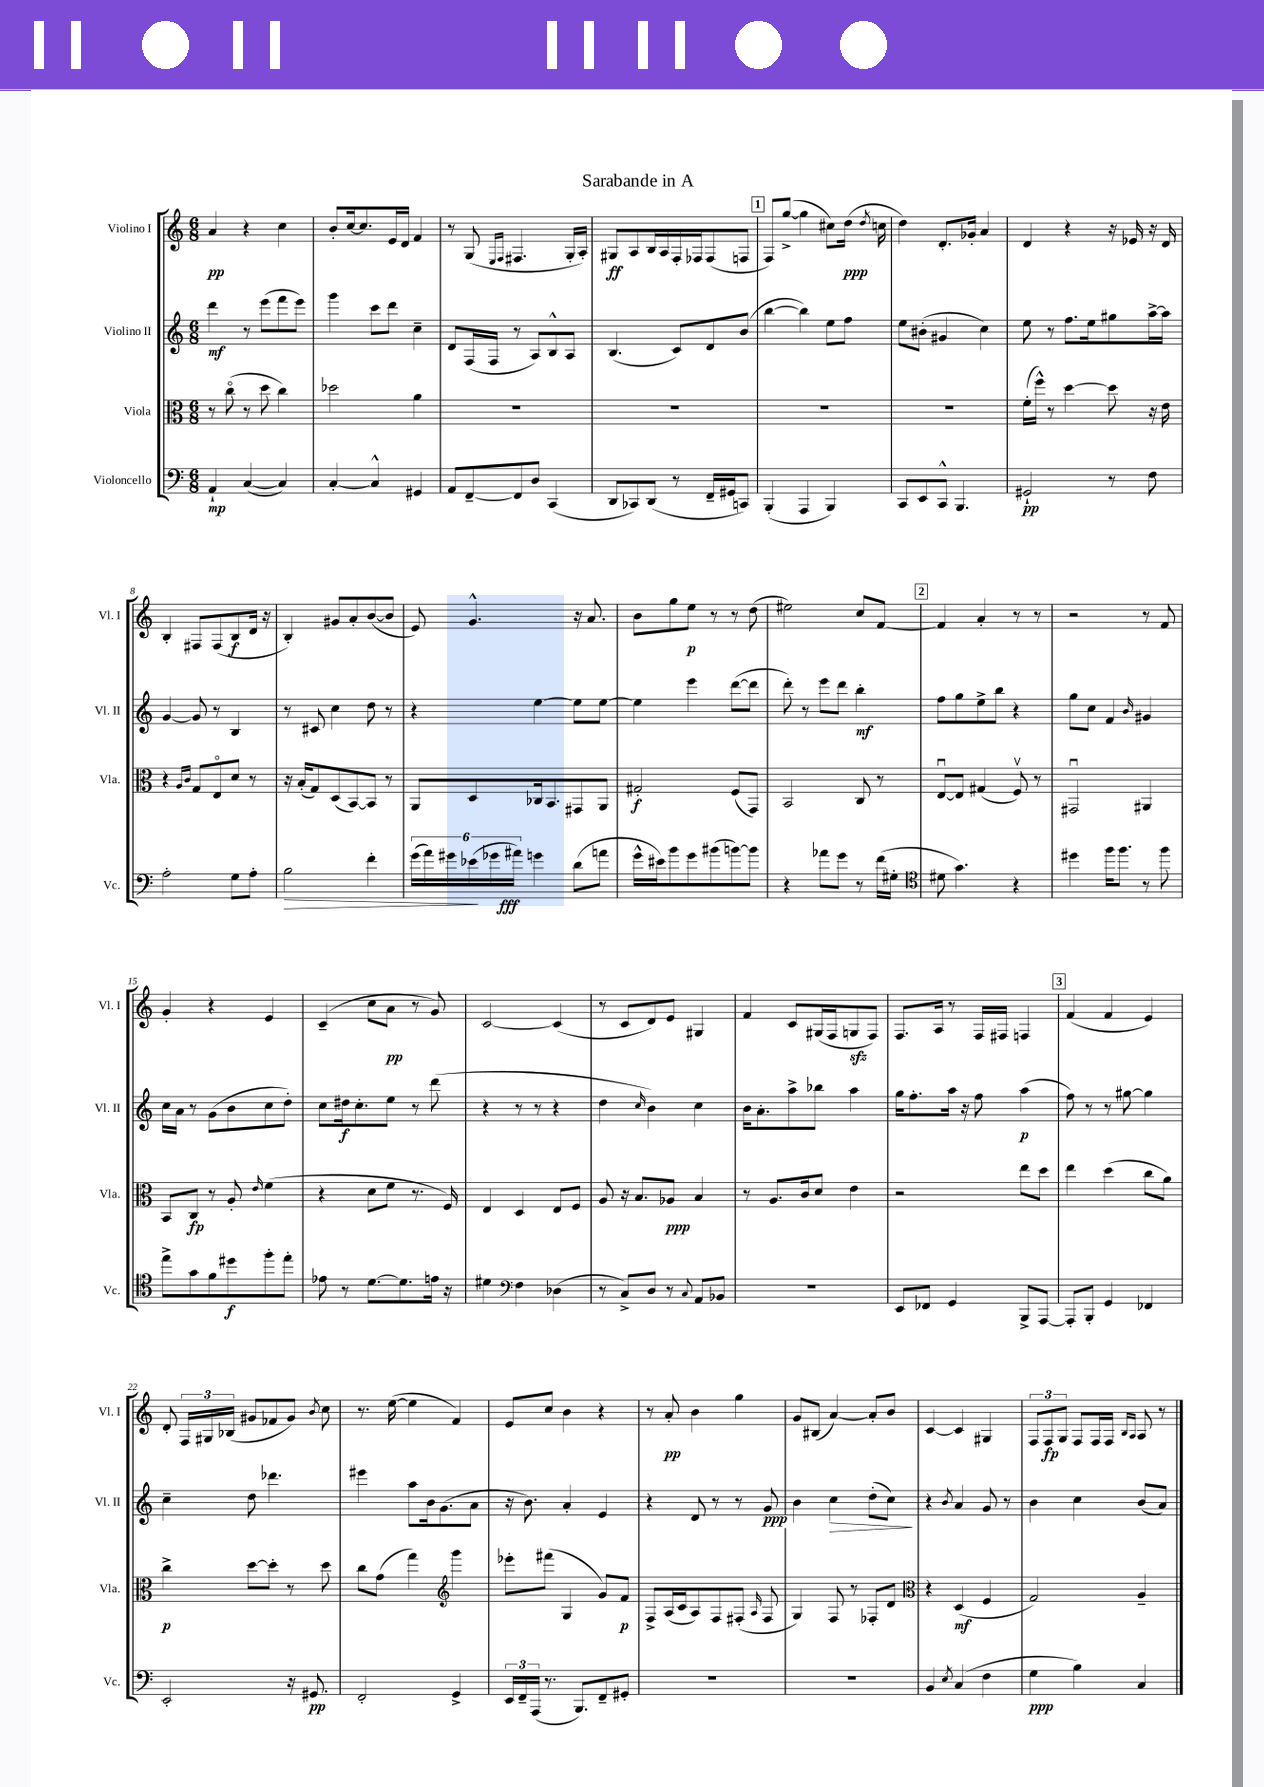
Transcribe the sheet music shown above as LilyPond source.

\header { title = "Sarabande in A" }
<<
\new StaffGroup <<
\new Staff = "s0" \with { instrumentName = "Violino I" shortInstrumentName = "Vl. I" } {
    \clef treble \key c \major \numericTimeSignature \time 6/8
    \autoBeamOff a'4\pp r4 c''4 |
    b'8[-. c''16~ c''8. e'16 d'16] f'4 |
    r8 g8( \grace { e16[ f16] } fis4. g16[-. a16]-.) |
    gis8[\ff a8 b16 a16 f16-. fes16 fes8( f8] |
    \mark \markup { \box "1" } f8[) g''8]~->( g''4 cis''8[) d''16]\ppp( \acciaccatura { d''8 } c''16 |
    d''4) d'8.[-. ges'16]-. a'4 |
    d'4 r4 r16 ees'16 r16 d'16 |
    b4-. fis8[ fis8( b8\f d'16] r16 |
    b4-.) gis'8[ a'8-. b'8~( b'8] |
    e'8) g'4.-^ r16 a'8. |
    b'8[ g''8 e''8]\p r8 r8 d''8( |
    eis''2) c''8[ f'8]~ |
    \mark \markup { \box "2" } f'4 a'4-. r8 r8 |
    r2 r8 f'8 |
    g'4-. r4 e'4 |
    c'4--( c''8[ a'8]\pp r8 g'8) |
    c'2~ c'4( |
    r8 c'8[ d'8) e'8] gis4 |
    f'4 c'8[ gis16( f16 g8\sfz f8]) |
    f8.[ a16] r8 f16[ fis16] f4 |
    \mark \markup { \box "3" } f'4( f'4 e'4) |
    d'8-. \tuplet 3/2 { f16[ gis16 bes16]( } gis'8[ fes'8 gis'8]) \acciaccatura { b'8 } c''8 |
    r8. e''16~( e''4 f'4) |
    e'8[ c''8] b'4 r4 |
    r8 a'8-.\pp b'4 g''4 |
    g'8[ bis8]( a'4~) a'8[-. b'8] |
    c'4~ c'4 gis4 |
    \tuplet 3/2 { f8[ f8\fp g8] } f8[ f16 f16] \grace { b16[ a16] } a8 r8 \bar "|." |
}
\new Staff = "s1" \with { instrumentName = "Violino II" shortInstrumentName = "Vl. II" } {
    \clef treble \key c \major \numericTimeSignature \time 6/8
    \autoBeamOff d'''4\mf r8 e'''8[( f'''8 e'''8]) |
    g'''4 c'''8[ d'''8] c''4-- |
    d'8[ f16( f16] r8 a8[) b8-^ a8] |
    b4.( c'8[) d'8 b'8]( |
    \mark \markup { \box "1" } b''4~ b''4) e''8[ f''8] |
    e''8[ bis'8]-.( gis'4 c''4) |
    e''8 r8 f''8.[ e''16 gis''8 a''16~-> a''16] |
    g'4~ g'8 r8 b4 |
    r8 cis'8 c''4 d''8 r8 |
    r4 e''4~ e''8[ e''8]~ |
    e''4 e'''4 d'''8[~( d'''8] |
    d'''8-.) r8 e'''8[ d'''8] b''4-.\mf |
    \mark \markup { \box "2" } f''8[ g''8 e''8-> b''8] r4 |
    g''8[ c''8] f'4 \grace { b'16 } gis'4 |
    c''16[ a'16] r8 g'8[( b'8 c''8 d''8]-.) |
    c''8[ dis''16\f c''8.-. e''8] r8 d'''8( |
    r4 r8 r8 r4 |
    d''4 \grace { c''16 } b'4) c''4 |
    b'16[ a'8.-. a''8-> bes''8] a''4 |
    g''16[ f''8.-. a''16] r16 f''8 a''4\p( |
    \mark \markup { \box "3" } f''8) r8 r8 gis''8~ gis''4 |
    c''4-- d''8 des'''4. |
    eis'''4 a''8[ b'16 g'8.( a'8] |
    r16 b'8.) a'4-. e'4 |
    r4 d'8 r8 r8 g'8\ppp |
    b'4 c''4\> d''8[-.( c''8]\!) |
    r4 \acciaccatura { b'8 } a'4 g'8 r8 |
    b'4 c''4 b'8[( a'8]) \bar "|." |
}
\new Staff = "s2" \with { instrumentName = "Viola" shortInstrumentName = "Vla." } {
    \clef alto \key c \major \numericTimeSignature \time 6/8
    \autoBeamOff r8 c''8\flageolet( r8 d''8 c''4) |
    des''2 a'4 |
    R2. |
    R2. |
    \mark \markup { \box "1" } R2. |
    R2. |
    f'16[-.( f''16]-^) r8 d''4~ d''8 r16 e'16 |
    r4 \grace { a16[ c'16] } g8[ e8\flageolet d'8] r8 |
    r16 b16[-.( g8) d8( b,8~) b,8] r8 |
    a,8[ d8 ces16 b,8. gis,8 a,8] |
    gis2-.\f f8[( g,8]) |
    b,2 c8 r8 |
    \mark \markup { \box "2" } e8[~\downbow e8] gis4( f8\upbow) r8 |
    gis,2\downbow ais,4 |
    b,8[ c8]\fp r8 a8-. \grace { e'16 } f'4( |
    r4 d'8[ f'8] r8. f16) |
    e4 d4 e8[ f8] |
    a8 r16 b8.[ aes8]\ppp b4 |
    r8 a8.[ c'16 d'8] e'4 |
    r2 e''8[ d''8] |
    \mark \markup { \box "3" } e''4 d''4( c''8[ a'8]) |
    c''4->\p d''8[~ d''8]-. r8 d''8 |
    c''8[ g'8]( g''4) \clef treble g'''4 |
    ees'''8[-. fis'''8]( g4 g'8[) f'8]\p |
    f8[-> a16( c'16 a8) f8 fis8]-.( \grace { a16 } fis8 |
    g4) f8 r8 fes8[-. d'8] |
    \clef alto r4 d4\mf( f4 |
    g2) a4-- \bar "|." |
}
\new Staff = "s3" \with { instrumentName = "Violoncello" shortInstrumentName = "Vc." } {
    \clef bass \key c \major \numericTimeSignature \time 6/8
    \autoBeamOff a,4-!\mp c4~( c4) |
    c4~-. c4-^ gis,4 |
    a,8[ f,8~-- f,8 d8] c,4( |
    d,8[ ces,8) d,8]( r8 f,16[-- gis,16 c,8]) |
    \mark \markup { \box "1" } b,,4-.( a,,4 b,,4) |
    c,8[ e,8 c,8]-^ b,,4. |
    gis,2-!\pp r8 f8 |
    a2-. g8[ a8]-. |
    b2\> f'4-. |
    \tuplet 6/4 { g'16[( a'16) gis'16 ees'16\!( ges'16 ais'16]\fff) } g'4 d'8[( a'8] |
    g'16[-^ eis'16) b'8 g'8 bis'8( b'8~) b'8] |
    r4 aes'8[ g'8] r8 f'16[( gis16]-. |
    \mark \markup { \box "2" } \clef tenor dis'8 g'4.) r4 |
    dis''4 f''16[ f''8.] r8 f''8 |
    e''8[-> g'8 f'8 dis''8\f f''8-. e''8]-. |
    ees'8 r8 d'8.[~ d'8. e'16] r16 |
    dis'4 \clef bass f4 des4( |
    r8 c8[->) d8] r8 \appoggiatura { c8 } a,8[ bes,8] |
    R2. |
    e,8[ fes,8] g,4 b,,8[-> a,,8]~ |
    \mark \markup { \box "3" } a,,8[-. b,,8]-. g,4 fes,4 |
    e,2-. r16 gis,8.\pp |
    f,2-. g,4-> |
    \tuplet 3/2 { e,16[ f,16-- a,,16]( } r8. b,,8.[) f,8-- gis,8]-. |
    R2. |
    R2. |
    b,4 \acciaccatura { e8 } c4( f4 |
    g4\ppp b4) c4 \bar "|." |
}
>>
>>
